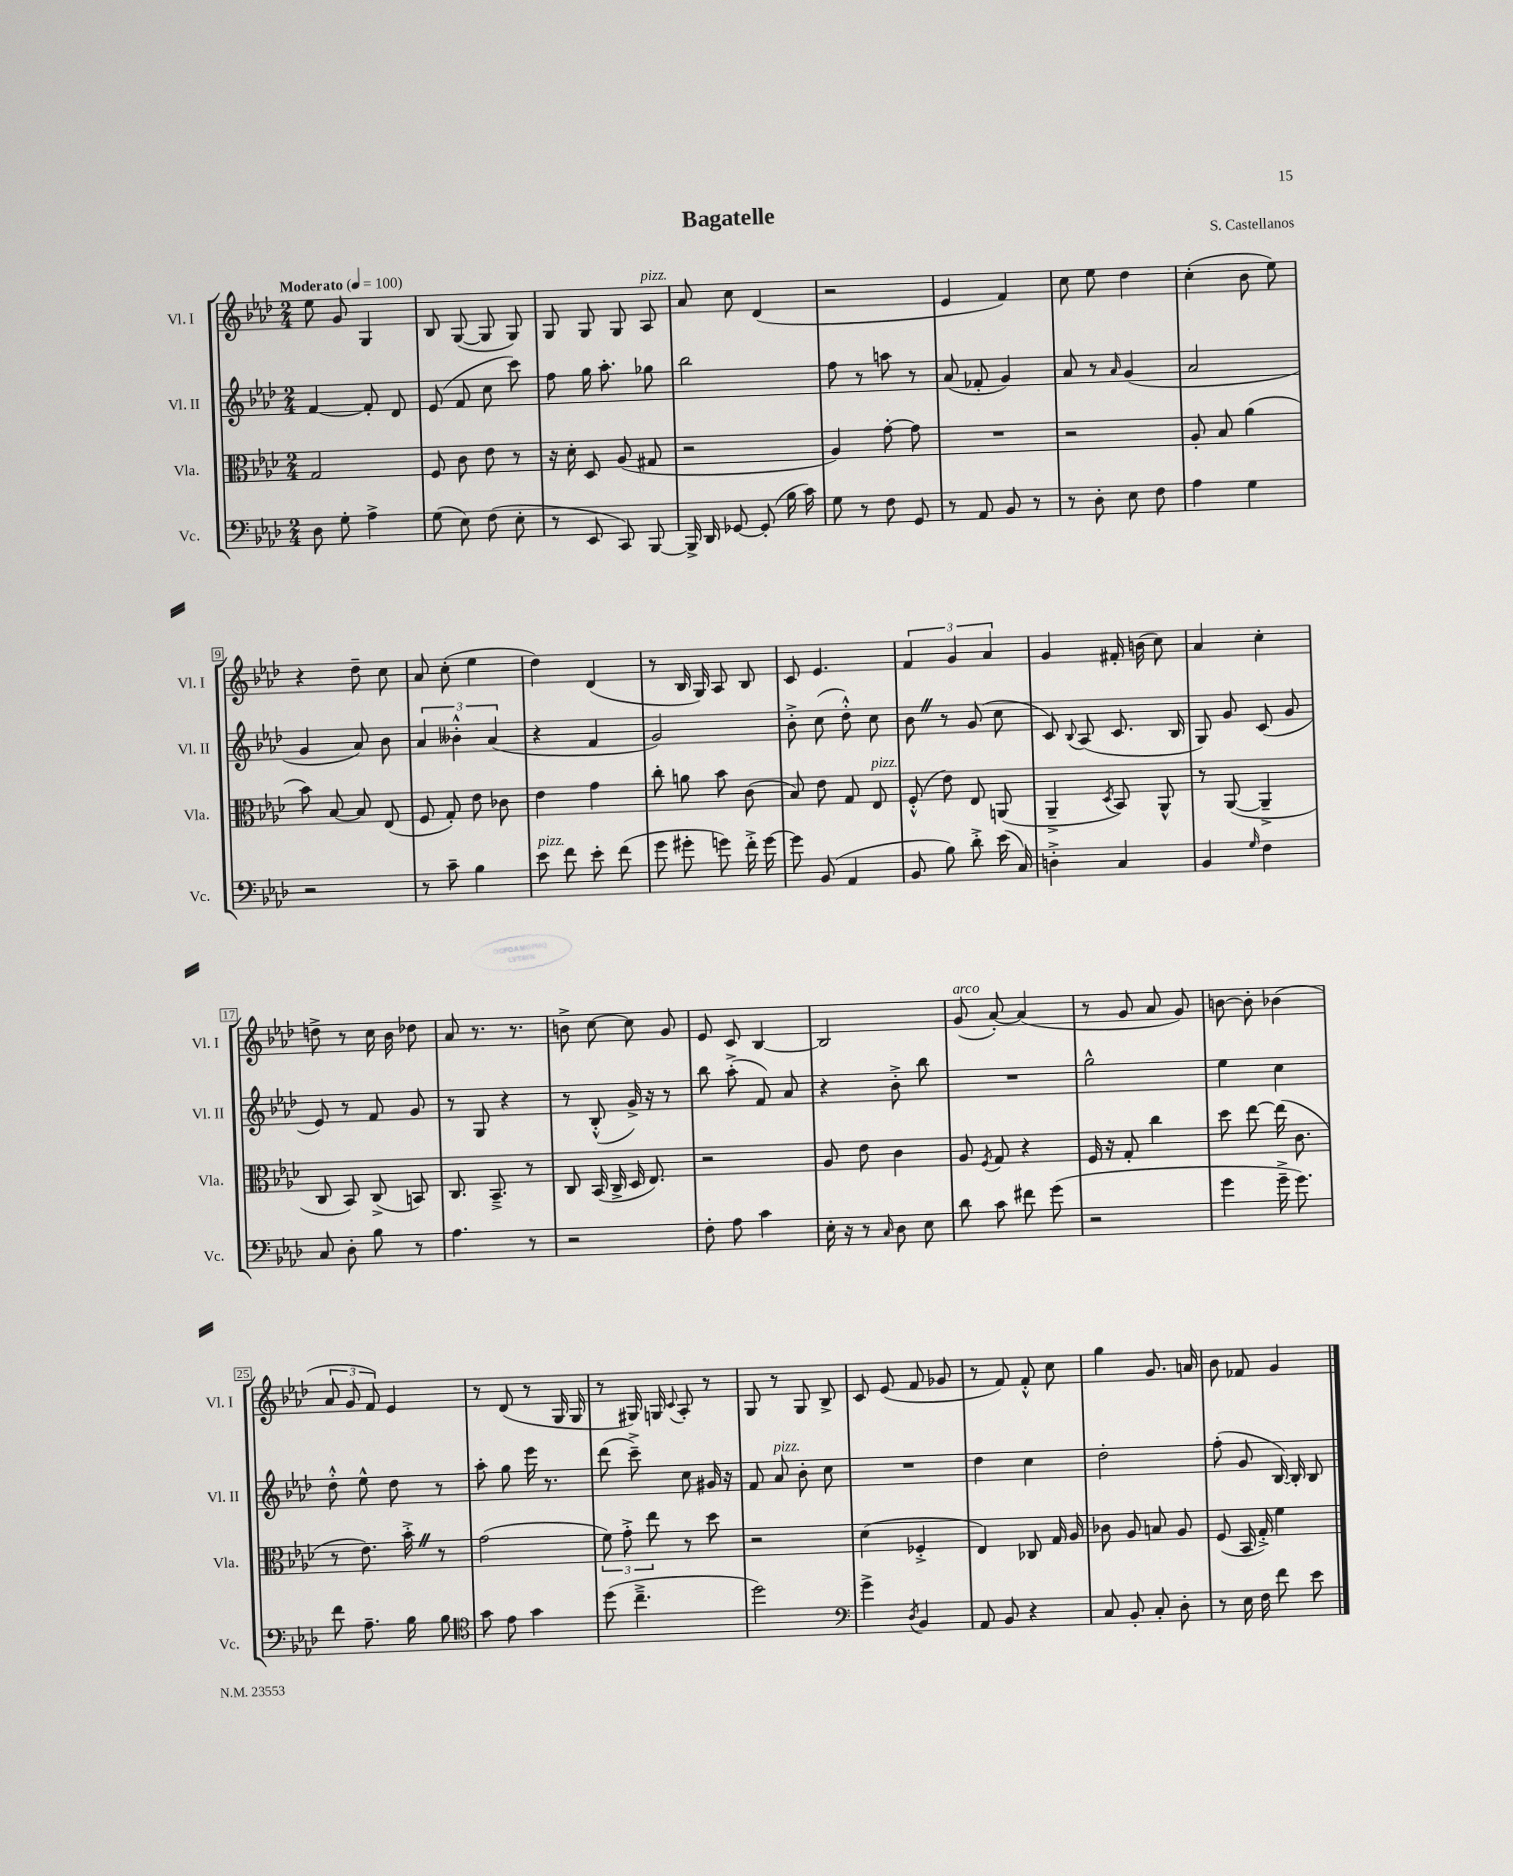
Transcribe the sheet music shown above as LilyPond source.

\header { title = "Bagatelle" composer = "S. Castellanos" }
<<
\new StaffGroup <<
\new Staff = "s0" \with { instrumentName = "Vl. I" shortInstrumentName = "Vl. I" } {
    \clef treble \key aes \major \numericTimeSignature \time 2/4 \tempo "Moderato" 4 = 100
    \autoBeamOff ees''8 g'8 g4 |
    bes8 g8~( g8 g8) |
    g8 g8 g8 aes8^\markup { \italic "pizz." } |
    aes'8 c''8 des'4( |
    r2 |
    ees'4 f'4) |
    c''8 ees''8 des''4 |
    c''4-.( bes'8 ees''8) |
    r4 des''8-- c''8 |
    aes'8 c''8-.( ees''4 |
    des''4) des'4( |
    r8 bes16 g16) aes8 bes8 |
    c'8 ees'4. |
    \tuplet 3/2 { f'4 g'4 aes'4 } |
    g'4 fis'16-. b'16( c''8) |
    aes'4 c''4-. |
    d''8-> r8 c''16 bes'16 des''8 |
    aes'8 r8. r8. |
    b'8-> c''8~ c''8 g'8 |
    ees'8 c'8 bes4~ |
    bes2 |
    g'8^\markup { \italic "arco" }( aes'8~-.) aes'4( |
    r8 g'8 aes'8 g'8) |
    b'8~ b'8-. bes'4( |
    \tuplet 3/2 { aes'8 g'8 f'8) } ees'4 |
    r8 des'8( r8 g16 g16 |
    r8 gis16) g16 \appoggiatura { c'8 } aes8-. r8 |
    g8 r8 g8 bes8-> |
    c'8 ees'8( f'8 ges'8 |
    r8 f'8) f'8-.-^ c''8 |
    g''4 g'8. a'16 |
    bes'8 fes'8 g'4 \bar "|." |
}
\new Staff = "s1" \with { instrumentName = "Vl. II" shortInstrumentName = "Vl. II" } {
    \clef treble \key aes \major \numericTimeSignature \time 2/4
    \autoBeamOff f'4~ f'8-. des'8 |
    ees'8( f'8 c''8 c'''8) |
    f''8 g''16 aes''8.-. ges''8 |
    bes''2 |
    f''8 r8 a''8 r8 |
    aes'8( fes'8-. g'4) |
    aes'8 r8 \grace { aes'16 } g'4( |
    aes'2 |
    g'4 aes'8) bes'8 |
    \tuplet 3/2 { aes'4 beses'4-.-^ aes'4( } |
    r4 f'4 |
    g'2) |
    bes'8-.-> c''8( des''8-.-^) c''8 |
    bes'8 \once \override BreathingSign.text = \markup { \musicglyph "scripts.caesura.straight" } \breathe r8 g'8( c''8 |
    c'8) \appoggiatura { bes8 } aes8( c'8. bes16 |
    g8) g'8 c'8( g'8 |
    ees'8) r8 f'8 g'8 |
    r8 g8 r4 |
    r8 bes8-.-^( g'16->) r16 r8 |
    bes''8 aes''8-.->( f'8) aes'8 |
    r4 bes'8-.-> bes''8 |
    R2 |
    g''2-^ |
    ees''4 c''4 |
    des''8-.-^ ees''8-^ des''8 r8 |
    aes''8-. g''8 ees'''16 r8. |
    des'''8( c'''8--->) c''8 gis'16 r16 |
    f'8 aes'8^\markup { \italic "pizz." } bes'8-. c''8 |
    R2 |
    des''4 c''4 |
    des''2-. |
    f''8-.( g'8 bes16~) bes16-. bes8 \bar "|." |
}
\new Staff = "s2" \with { instrumentName = "Vla." shortInstrumentName = "Vla." } {
    \clef alto \key aes \major \numericTimeSignature \time 2/4
    \autoBeamOff g2 |
    f8 c'8 ees'8 r8 |
    r16 des'16-. des8 aes8( gis8 |
    r2 |
    aes4) g'8~-. g'8 |
    R2 |
    r2 |
    aes8-. bes8 aes'4( |
    bes'8) bes8~ bes8 ees8( |
    f8 g8-.) ees'8 ces'8 |
    ees'4 g'4 |
    c''8-. a'8 bes'8 c'8( |
    bes8) ees'8 g8 ees8^\markup { \italic "pizz." } |
    f8-.-^( ees'8) ees8 a,8( |
    aes,4---> \acciaccatura { des8 } bes,8) aes,8-^ |
    r8 aes,8~( aes,4---> |
    c8 bes,8) c8->( b,8) |
    c8. bes,8.---> r8 |
    c8 bes,16( c16-> des16 ees8.) |
    r2 |
    aes8 ees'8 c'4 |
    aes8 \acciaccatura { f8 } g8 r4 |
    f16 r16 g8-. c''4 |
    des''8 ees''8~ ees''16( c'8. |
    r8 ees'8.) bes'16-.-> \once \override BreathingSign.text = \markup { \musicglyph "scripts.caesura.straight" } \breathe r8 |
    g'2( |
    \tuplet 3/2 { f'8) g'8-.-> ees''8 } r8 des''8 |
    r2 |
    des'4( fes4-.-> |
    ees4) ces8 g16 aes16 |
    ces'8 aes8 b8 aes8 |
    f8( bes,16 g16-.->) f'4 \bar "|." |
}
\new Staff = "s3" \with { instrumentName = "Vc." shortInstrumentName = "Vc." } {
    \clef bass \key aes \major \numericTimeSignature \time 2/4
    \autoBeamOff des8 g8-. aes4-> |
    g8( ees8) f8( ees8-. |
    r8 ees,8 c,8) bes,,8~ |
    bes,,16-> des,16 ges,8~ ges,8-.( bes16 c'16) |
    g8 r8 f8 g,8 |
    r8 aes,8 bes,8 r8 |
    r8 des8-. ees8 f8 |
    aes4 g4 |
    r2 |
    r8 c'8-- bes4 |
    ees'8^\markup { \italic "pizz." } f'8 ees'8-. f'8( |
    g'8 gis'8-. g'8) f'16-.-> g'16~ |
    g'8 bes,8( aes,4 |
    bes,8 bes8) des'8-.-> ees'16( c16) |
    d4-.-> c4 |
    bes,4 \grace { g16 } f4 |
    c8 des8-. bes8 r8 |
    aes4. r8 |
    r2 |
    f8-. aes8 c'4 |
    ees16-. r16 r8 \grace { c16 } des8 ees8 |
    des'8 c'8 fis'8 g'8( |
    r2 |
    g'4 g'16---> g'8.) |
    f'8 aes8.-- bes16 bes8 |
    \clef tenor g'8 ees'8 g'4 |
    des''8( c''4.---> |
    des''2) |
    \clef bass g'4-> \acciaccatura { des8 } bes,4 |
    aes,8 bes,8 r4 |
    c8 bes,8-. c8-. des8-. |
    r8 ees16 f16 f'8 ees'8 \bar "|." |
}
>>
>>
\layout { \context { \Score \override BarNumber.stencil = #(make-stencil-boxer 0.1 0.3 ly:text-interface::print) } }
